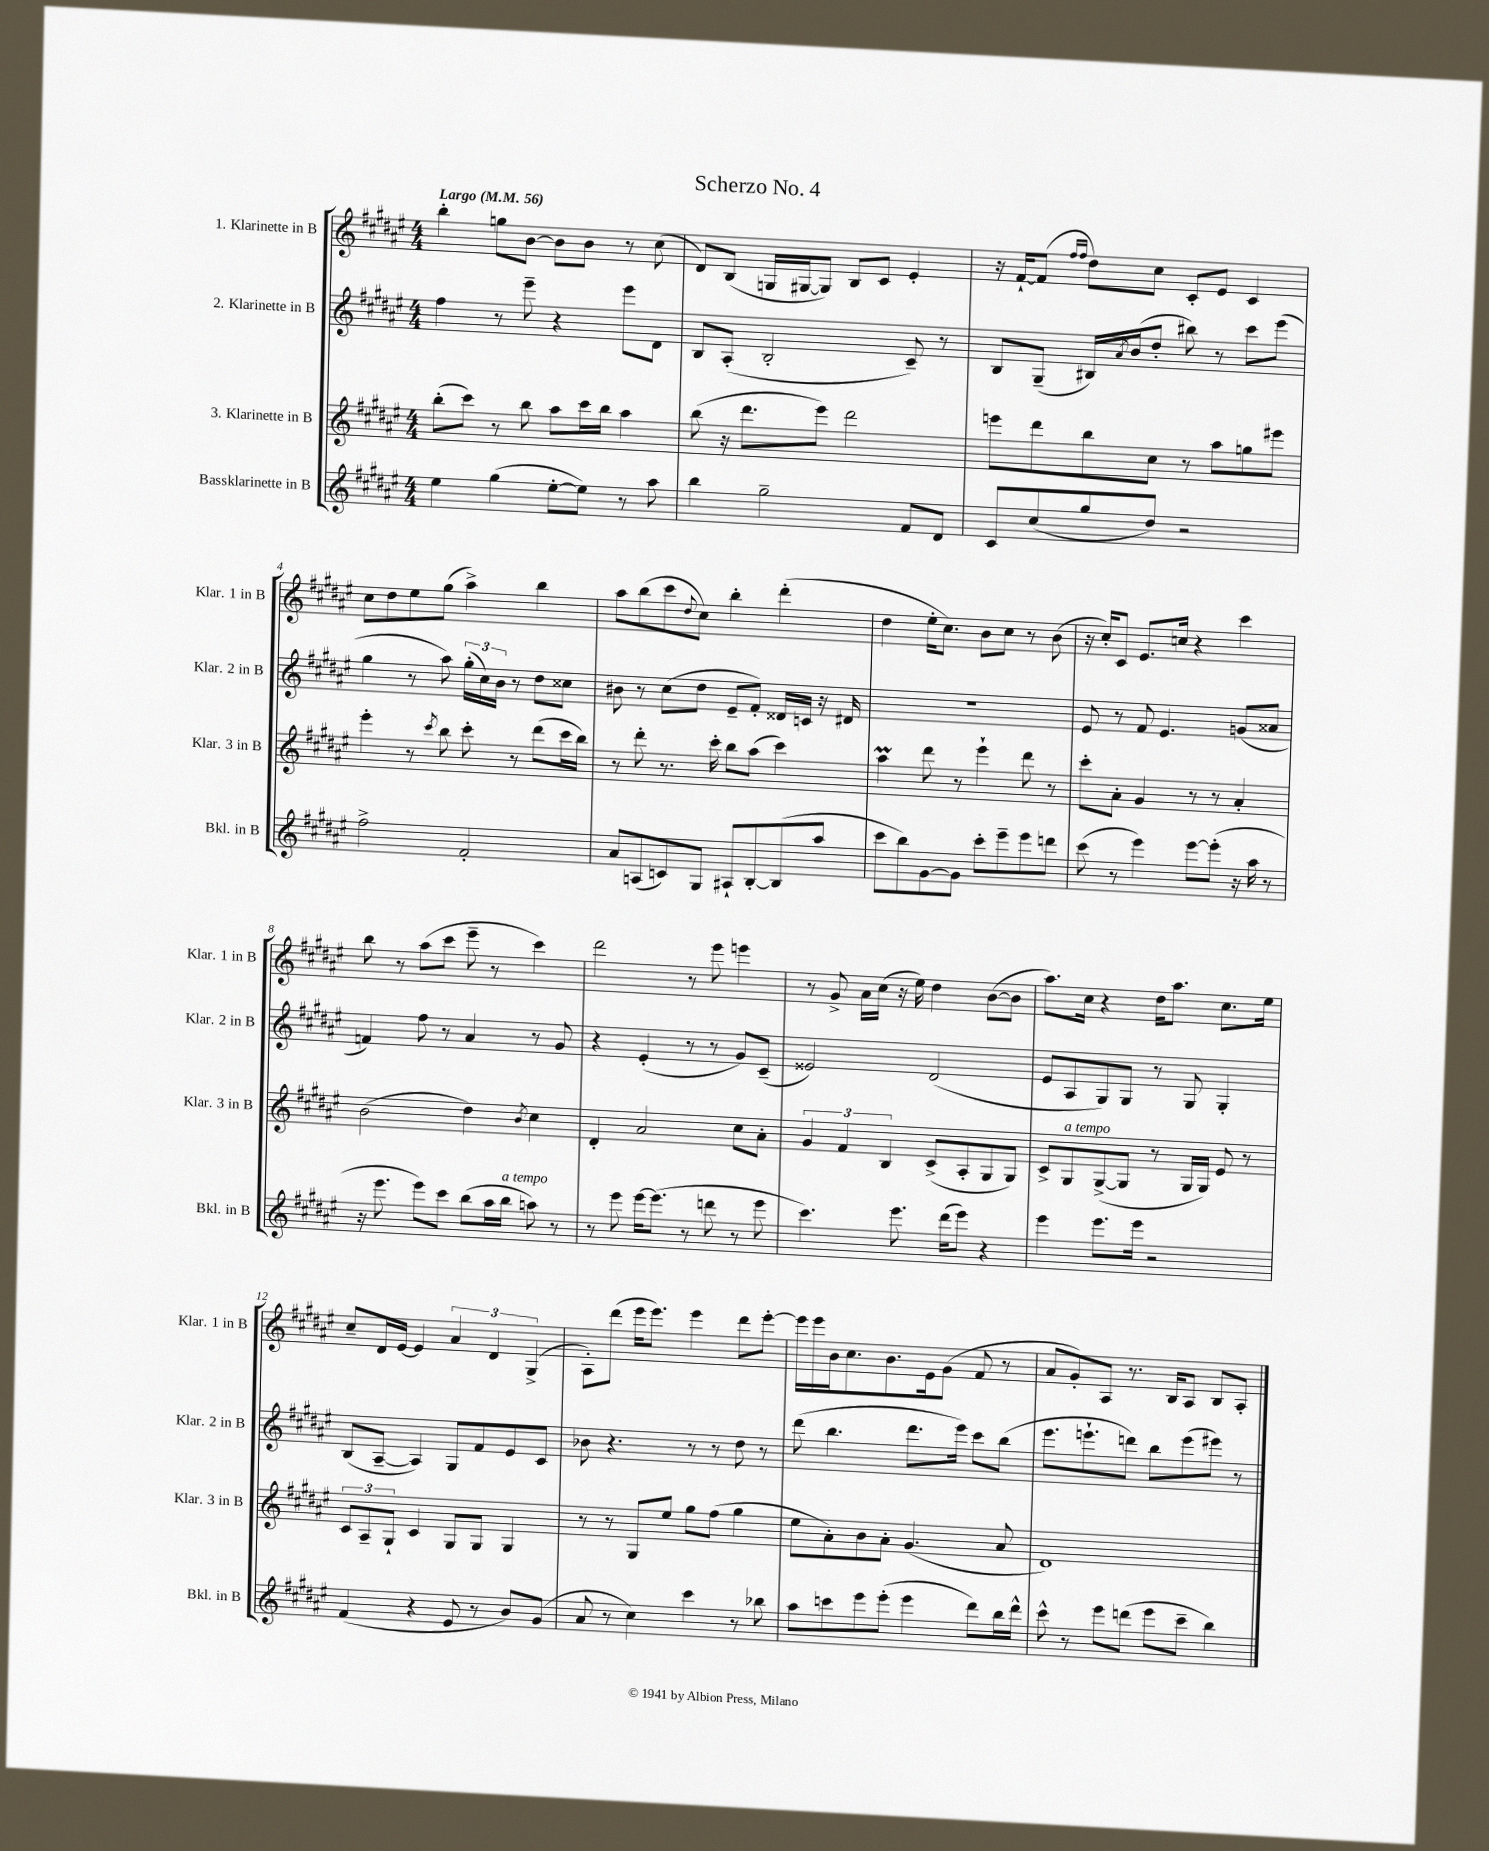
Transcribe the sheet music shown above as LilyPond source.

\header { title = "Scherzo No. 4" }
<<
\new StaffGroup <<
\new Staff = "s0" \with { instrumentName = "1. Klarinette in B" shortInstrumentName = "Klar. 1 in B" } {
    \clef treble \key fis \major \numericTimeSignature \time 4/4 \tempo "Largo" 4 = 56
    b''4-. g''8 b'8~ b'8 b'8 r8 cis''8( |
    dis'8) b8( g16 gis16~ gis8) b8 cis'8 eis'4-. |
    r16 fis'16~-! fis'8( \grace { fis''16 fis''16 } dis''8) cis''8 cis'8-. eis'8 cis'4 |
    cis''8 dis''8 eis''8 gis''8( ais''4->) b''4 |
    ais''8 b''8( cis'''8 \appoggiatura { dis''8 } cis''8) b''4-. dis'''4-.( |
    dis''4 eis''16-. cis''8.) b'8 cis''8 r8 b'8( |
    r16 cis''16-.) cis'8 eis'8. c''16 r4 cis'''4 |
    b''8 r8 ais''8( cis'''8 eis'''8-- r8 cis'''4) |
    dis'''2 r8 eis'''8 e'''4 |
    r8 gis'8-> ais'16 cis''16( r16 eis''16) dis''4 b'8~( b'8 |
    ais''8.) cis''16 r4 dis''16 ais''8. cis''8. eis''16 |
    cis''8-- dis'16 eis'16~ eis'4 \tuplet 3/2 { ais'4 dis'4 gis4->( } |
    ais8-.) dis'''8( eis'''16 eis'''8.) eis'''4 dis'''8 eis'''8~-. |
    eis'''16 eis'''16 b'16 cis''8. b'8. eis'16 gis'8( fis'8 r8 |
    ais'8 gis'8-.) ais8 r8. b16 ais8 b8 ais8-. \bar "|." |
}
\new Staff = "s1" \with { instrumentName = "2. Klarinette in B" shortInstrumentName = "Klar. 2 in B" } {
    \clef treble \key fis \major \numericTimeSignature \time 4/4
    fis''4 r8 eis'''8-- r4 eis'''8 dis'8 |
    b8 ais8-.( b2-. cis'8--) r8 |
    b8 gis8--( bis16) \acciaccatura { ais'8 } b'16( dis''8-. bis''8) r8 cis'''8 eis'''8( |
    gis''4 r8 ais''8) \tuplet 3/2 { gis''16-.( cis''16) b'16 } r8 dis''8 cisis''8 |
    bis'8 r8 cis''8( dis''8 eis'8-- fis'8-.) disis'16 c'16 r16 dis'16 |
    R1 |
    eis'8 r8 fis'8 eis'4. g'8( aisis'8 |
    f'4) fis''8 r8 ais'4 r8 gis'8 |
    r4 eis'4-.( r8 r8 gis'8) cis'8--( |
    eisis'2) dis'2( |
    eis'8 ais8 gis8) gis8 r8 gis8 gis4-. |
    b8( ais8~-- ais4) gis8 fis'8 eis'8 cis'8 |
    bes'8 r4. r8 r8 dis''8 r8 |
    dis'''8( b''4. dis'''8. eis'''16) cis'''8 b''8( |
    eis'''8. e'''8.-! d'''8) b''8 e'''8( eis'''8) r8 \bar "|." |
}
\new Staff = "s2" \with { instrumentName = "3. Klarinette in B" shortInstrumentName = "Klar. 3 in B" } {
    \clef treble \key fis \major \numericTimeSignature \time 4/4
    b''8-.( cis'''8) r8 b''8 ais''8 cis'''16 b''16 ais''4 |
    b''8( r16 dis'''8. eis'''8) dis'''2 |
    e'''8 dis'''8 b''8 cis''8 r8 ais''8 g''8 eis'''8 |
    eis'''4-. r8 \acciaccatura { cis'''8 } b''8 cis'''8-. r8 dis'''8( cis'''16 b''16) |
    r8 dis'''8-. r8. cis'''16-. b''8 ais''8( cis'''4) |
    ais''4\prall dis'''8 r8 eis'''4-! dis'''8 r8 |
    cis'''8-. ais'8-. gis'4 r8 r8 ais'4-. |
    b'2( dis''4) \acciaccatura { b'8 } cis''4 |
    dis'4-. ais'2 cis''8 ais'8-. |
    \tuplet 3/2 { gis'4 fis'4 b4 } cis'8->( ais8-. gis8 gis8) |
    cis'8-> gis8^\markup { \italic "a tempo" } gis8~->( gis8 r8 gis16 gis16) eis'8 r8 |
    \tuplet 3/2 { cis'8 ais8-- gis8-! } cis'4 gis8 gis8 gis4 |
    r8 r8 gis8 eis''8 gis''8 fis''8( gis''4 |
    eis''8 ais'8-.) b'8 ais'8-. gis'4.( ais'8 |
    dis'1) \bar "|." |
}
\new Staff = "s3" \with { instrumentName = "Bassklarinette in B" shortInstrumentName = "Bkl. in B" } {
    \clef treble \key fis \major \numericTimeSignature \time 4/4
    eis''4 gis''4( eis''8~-. eis''8) r8 ais''8 |
    b''4 gis''2-- fis'8 dis'8 |
    cis'8 cis''8( gis''8 dis''8) r2 |
    fis''2-> fis'2-. |
    ais'8 a8( c'8) gis8 ais8-! b8~-. b8( ais''8 |
    cis'''8 b''8) gis'8~ gis'8 cis'''8-. eis'''8-- eis'''8 d'''8 |
    cis'''8( r8 eis'''4) eis'''8~ eis'''8-.( r16 ais''16 r8 |
    r16 eis'''8. eis'''8) cis'''8 b''8( ais''16 b''16^\markup { \italic "a tempo" } a''8) r8 |
    r8 eis'''8 eis'''16~ eis'''8.( r8 d'''8 r8 eis'''8 |
    cis'''4.) eis'''8. dis'''16( eis'''8) r4 |
    eis'''4 eis'''8. eis'''16 r2 |
    fis'4( r4 eis'8 r8 b'8) gis'8( |
    ais'8 r8 cis''4) cis'''4 r8 bes''8 |
    ais''8 c'''8 eis'''8 eis'''8-.( eis'''4 dis'''8) b''16 dis'''16-^ |
    cis'''8-^ r8 eis'''8 d'''8( eis'''8 cis'''8-- b''4) \bar "|." |
}
>>
>>
